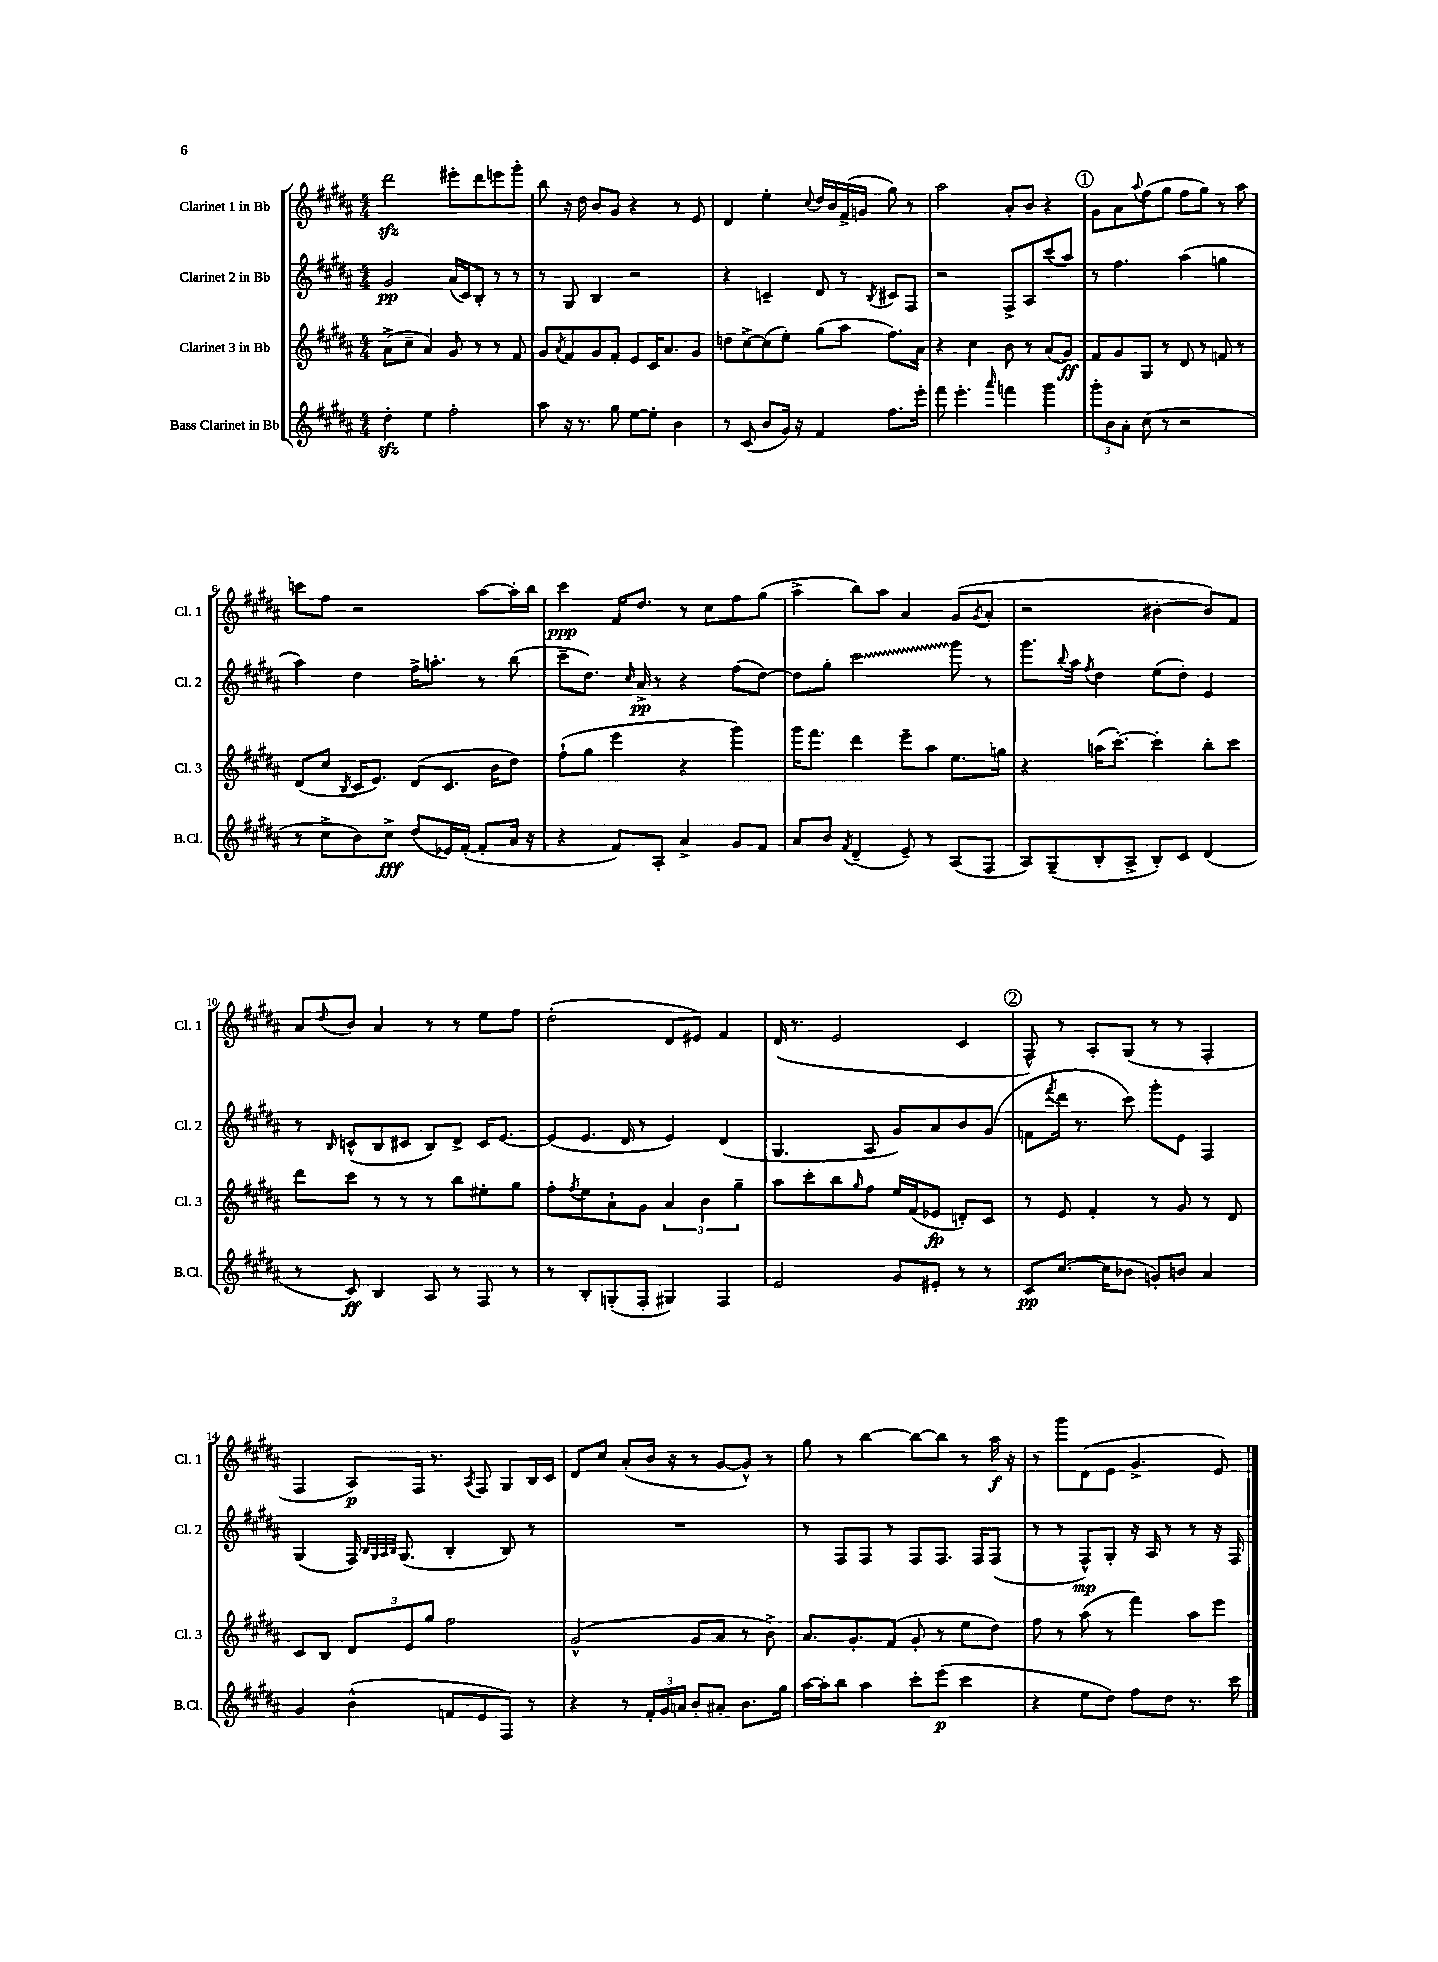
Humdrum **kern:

**kern	**kern	**kern	**kern
*staff4	*staff3	*staff2	*staff1
*clefG2	*clefG2	*clefG2	*clefG2
*k[f#c#g#d#a#]	*k[f#c#g#d#a#]	*k[f#c#g#d#a#]	*k[f#c#g#d#a#]
*M4/4	*M4/4	*M4/4	*M4/4
4dd#'	(8a#^	2g#	2ddd#
.	8cc#~	.	.
4ee	4a#)	.	.
2ff#'	8g#	(16a#	8eee#'
.	.	16c#)	.
.	8r	8B'	8ddd#
.	8r	8r	8eee
.	8f#	8r	8ggg#'
=	=	=	=
8aa#	8g#	8r	8bb
.	8qa#	.	.
16r	8f#	8G#	16r
8.r	.	.	16dd#
.	8g#	4B	8b
8gg#	8f#'	.	8g#
[8ee	8e	2r	4r
8ee']	16c#	.	.
.	8.a#	.	.
4b	.	.	8r
.	8g#	.	8e
=	=	=	=
8r	8dd	4r	4d#
(8c#	[8cc#^	.	.
8b	(8cc#]	4c~	4ee'
16g#)	8ee')	.	.
16r	.	.	.
.	.	.	8qqcc#
4f#	(8gg#	8d#	16dd#
.	.	.	16b
.	8aa#	8r	(16f#^
.	.	.	16g
.	.	8qB	.
8.ff#	8.ff#)	8c#	8gg#)
.	.	8F#	8r
16eee'	16a#	.	.
=	=	=	=
8fff#	4r	2r	2aa#
4.eee'	.	.	.
.	4cc#	.	.
16qqaaa#	.	.	.
4fff	8b	8F#^	8a#'
.	8r	8A#	8b
4ggg#	(8a#	(8ccc#	4r
.	8g#)	8aa#)	.
=	=	=	=
12ggg#'	8f#	8r	8g#
12b	.	.	.
.	8g#	4.ff#	8a#
12a#'	.	.	.
.	.	.	8qqaa#
(8cc#	8G#	.	(8ff#
8r	8r	.	8gg#
2r	8d#	(4aa#	8ff#
.	8r	.	8gg#)
.	8f	4gg	8r
.	8r	.	8aa#
=	=	=	=
8r	(8d#	4aa#)	8ccc
8cc#^	8cc#	.	8ff#
.	8qB	.	.
8b)	16c#	4dd#	2r
.	8.e)	.	.
8cc#^	.	.	.
(8dd#	(8d#	16ff#^	.
.	.	8.aa'	.
16e-)	8.c#	.	.
([16f#'	.	.	.
8f#']	.	8r	[8aa#
.	16b	.	.
16a#	8dd#)	(8bb	16aa#']
16r	.	.	16bb
=	=	=	=
4r	(8ff#`	8ccc#~	4ccc#
.	8gg#	8.dd#)	.
8f#)	4eee	.	16f#
.	.	16qqcc#	.
.	.	16a#^	8.dd#
8A#'	.	8r	.
4a#^	4r	4r	8r
.	.	.	8cc#
8g#	4ggg#)	(8ff#	8ff#
8f#	.	[8dd#)	(8gg#
=	=	=	=
8a#	16ggg#	8dd#]	4aa#^
.	8.fff#	.	.
8b	.	8gg#'	.
8qf#	.	.	.
(4d#~	4ddd#	2ccc#	8bb)
.	.	.	8aa#
8e~)	8eee~	.	4a#
8r	8aa#	.	.
(8A#	8.ee	8ggg#	(8g#
.	.	.	8qg#
8F#	.	8r	8a#'
.	16gg	.	.
=	=	=	=
8A#)	4r	8.ggg#	2r
(8G#~	.	.	.
.	.	8qqbb	.
.	.	16aa#	.
.	.	8qff#	.
8B'	(16aa	4dd#	.
.	[8.ccc#')	.	.
8A#^	.	.	.
8B')	4ccc#']	(8ee	[4b#'
8c#	.	8dd#')	.
(4d#	8bb'	4e	8b#])
.	8ccc#	.	8f#
=	=	=	=
8r	8ddd#	8r	8a#
.	.	16qqB	8qqdd#
8c#)	8ccc#	(8c^^	8b
4B	8r	8B	4a#
.	8r	8c#	.
8A#	8r	8B)	8r
8r	8bb	8d#^	8r
8F#	8ee#'	16c#	8ee
.	.	[8.e	.
8r	8gg#	.	8ff#
=	=	=	=
8r	8ff#'	(8e]	(2dd#'
.	8qff#	.	.
8B'	8ee	8.e	.
(8G'	8a#`	.	.
.	.	16d#	.
8F#'	8g#	8r	.
4G#)	6a#	4e)	8d#
.	.	.	8e#)
.	6b	.	.
4F#	.	(4d#	4f#
.	6gg#~	.	.
=	=	=	=
2e	8aa#	4.G#	(16d#
.	.	.	8.r
.	8ccc#'	.	.
.	8bb	.	2e
.	16qqgg#	.	.
.	8ff#	8A#	.
8g#	16ee	8g#)	.
.	(16f#	.	.
8e#'	8e-	8a#	.
8r	8d')	8b	4c#
8r	8c#	(8g#	.
=	=	=	=
8c#	8r	8f	8F#^^)
.	.	8qfff#	.
([8.cc#	8e	16ddd#	8r
.	.	8.r	.
.	4f#'	.	8A#'
16cc#]	.	.	.
8b-	.	8ccc#)	(8G#
8g')	8r	8ggg#'	8r
8b	8g#	8e	8r
4a#	8r	4F#	4F#'
.	8d#	.	.
=	=	=	=
4g#	8c#	(4G#	4F#
.	8B	.	.
(4b^^	12d#	16F#)	8A#)
.	.	32qqB	.
.	.	32qqG#	.
.	.	32qqA#	.
.	.	32qqB	.
.	.	(8.G#	.
.	12e	.	.
.	.	.	16F#
.	12gg#	.	.
.	.	.	8.r
8f	2ff#	4B'	.
.	.	.	8qA#
8e	.	.	8F#
8F#)	.	8B)	8G#
8r	.	8r	16B
.	.	.	16c#
=	=	=	=
4r	(2g#^^	1r	8d#
.	.	.	8cc#
8r	.	.	(8a#'
24f#'	.	.	16b
24g#	.	.	.
.	.	.	16r
24a	.	.	.
8b'	8g#	.	8r
8a#'	8a#	.	[8g#
8.b	8r	.	8g#^^])
.	8b^)	.	8r
16gg#	.	.	.
=	=	=	=
[16aa#	8.a#	8r	8gg#
16aa#']	.	.	.
8bb	.	8F#	8r
.	8.g#'	.	.
4aa#	.	8F#	[4bb
.	(8f#	8r	.
8ccc#'	8g#'	8F#	8bb_
(8eee	8r	8.F#	8bb]
4ccc#	8ee	.	8r
.	.	16F#	.
.	8dd#)	(8F#	16aa#
.	.	.	16r
=	=	=	=
4r	8ff#	8r	8r
.	8r	8r	8ggg#
8ee	(8aa#	8F#^^)	(8d#
8dd#)	8r	8G#'	8e
8ff#	4fff#)	16r	4.g#^
.	.	16A#	.
8dd#	.	8r	.
8.r	8aa#	8r	.
.	8eee	16r	8e)
16ccc#	.	16F#	.
==	==	==	==
*-	*-	*-	*-
